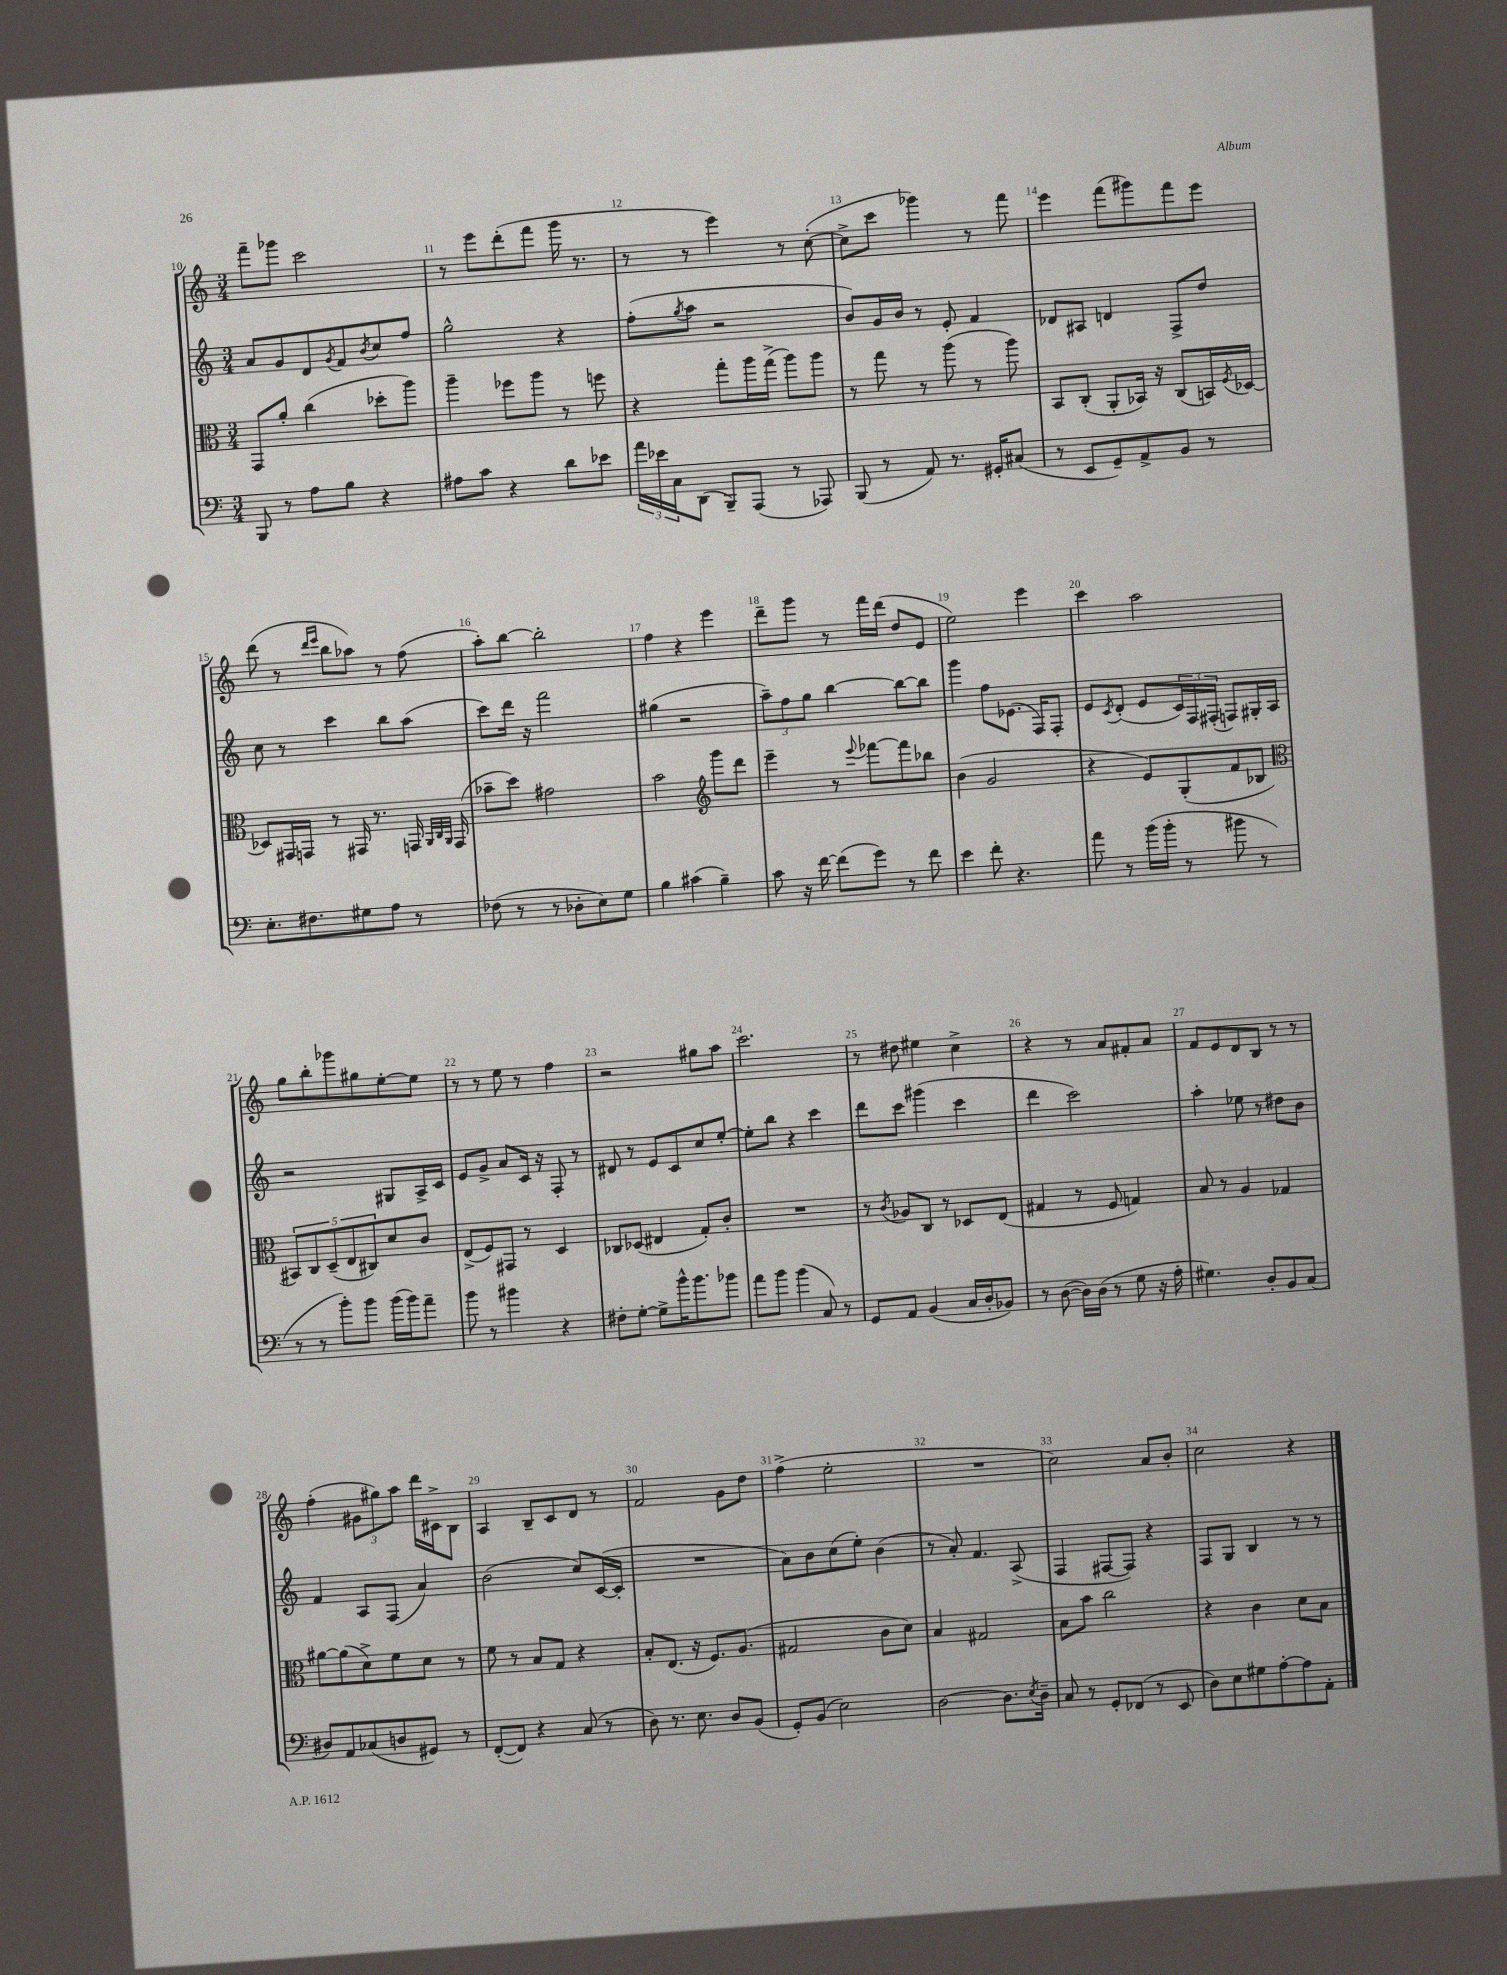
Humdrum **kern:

**kern	**kern	**kern	**kern
*staff4	*staff3	*staff2	*staff1
*clefF4	*clefC3	*clefG2	*clefG2
*k[]	*k[]	*k[]	*k[]
*M3/4	*M3/4	*M3/4	*M3/4
8BBB	8GG	8a	8fff~
8r	8a'	8g	8ggg-
8A	(4cc	8d	2ccc
.	.	8qg	.
8B	.	8f	.
.	.	8qb	.
4r	8dd-'	8cc	.
.	8aa)	8ff	.
=	=	=	=
8A#	4aa~	2gg^^	8r
8c	.	.	8eee
4r	8ff-	.	(8ddd'
.	8aa	.	8fff
8d	8r	4r	16ggg
.	.	.	8.r
8e-	8ff	.	.
=	=	=	=
24a	4r	(8ff'	8r
24e-	.	.	.
24C	.	.	.
.	.	8qgg	.
(8DD	.	8aa	8r
8BBB~)	8gg'	2r	4eee)
(8AAA	16aa	.	.
.	(16gg^	.	.
8r	8aa)	.	8r
8AAA-)	8aa	.	([8cc'
=	=	=	=
(8BBB	8r	8b)	8cc^]
8r	8gg	16g	8ccc
.	.	16b	.
8AA)	8r	8r	4ggg-)
8.r	(8aa	8e'	.
.	8r	4f	8r
16GG#'	.	.	.
(8C#	8aa)	.	8fff
=	=	=	=
8r	8BB	8d-	4eee
8EE	(8C'	8A#	.
8GG~)	8AA'	4d	(8fff
8AA^	16BB-)	.	8ggg#)
.	16r	.	.
8BB	(8C	8F^	8fff
8r	16BB)	8dd	8eee
.	8qF	.	.
.	[16D-	.	.
=	=	=	=
8.E'	8D-]	8cc	(8ddd
.	16GG#	8r	8r
8.F#	16GG	.	.
.	.	.	16qqddd
.	.	.	16qqeee
.	8r	4ccc	8bb
8G#	16GG#	.	8aa-)
.	8.r	.	.
8A	.	8bb	8r
8r	16GG	(8aa	(8ff
.	32qqAA	.	.
.	32qqC	.	.
.	32qqAA	.	.
.	(16GG	.	.
=	=	=	=
(8F-	8b-~	8ccc)	8aa')
8r	8dd)	16ddd	[8bb
.	.	16r	.
8r	2g#	2fff	2bb']
8D-'	.	.	.
8E)	.	.	.
8G	.	.	.
=	=	=	=
4B	2b	(4gg#	4ff
(4c#	.	2r	4r
*	*clefG2	*	*
4B~)	8ggg	.	4eee
.	8ddd	.	.
=	=	=	=
8c	4eee~	12aa~)	8ddd~
.	.	12ff	.
16r	.	.	8ggg
.	.	12gg	.
[16f	.	.	.
(8f]	8r	[4bb	8r
.	8qqeee	.	.
8g)	[8fff-	.	16fff
.	.	.	(16ddd
8r	8fff-]	8bb_	8dd
8f	8bb-	8bb]	8e
=	=	=	=
4e	(4b	4ggg	2ee)
8f'	2g	8ff	.
4.r	.	(8.e-	.
.	.	.	4eee
.	.	16F)	.
.	.	8F'	.
=	=	=	=
8a	4r	8e	4ccc
.	.	8qc	.
8r	.	(8d'	.
(16b	8e)	8e	2aa
16b'	.	.	.
8r	(8G'	24c)	.
.	.	24F	.
.	.	(24F#'	.
8b#	8f	8F)	.
8r	8B-	16G#'	.
.	.	16A	.
=	=	=	=
*	*clefC3	*	*
8r	10BB#)	2r	8gg
.	10C	.	.
8r	.	.	8bb'
.	(10D~	.	.
8b')	.	.	8ggg-
.	10E	.	.
8b	.	.	8gg#
.	10C#)	.	.
(16b	8d	8G#	[8ee'
16b)	.	.	.
8a~	8c	16A^	8ee]
.	.	16c	.
=	=	=	=
8b	(8E^	8e	8r
8r	8F)	8g^	8r
4b#	8GG#	8a	8ee
.	8r	16c	8r
.	.	16r	.
4r	4D	8F'	4ff
.	.	8r	.
=	=	=	=
8F#'	8C-	8d#	2r
[8G'	(8D-	8r	.
8G^]	4E#	8e	.
16b^^	.	8c	.
8.b	.	.	.
.	8G')	8cc	8gg#
8b-	8c'	[8ee'	8aa
=	=	=	=
8a	2.r	8ee']	2.ccc
8b	.	8bb	.
(4b	.	4r	.
8C)	.	4ccc	.
8r	.	.	.
=	=	=	=
8GG	8r	8ddd	8r
.	8qc	.	.
8AA	8A-	8ccc	8dd#
(4BB	8C	(4ggg#	4ee#
.	8r	.	.
16C	8D-	4ccc	4cc^
16D'	.	.	.
8BB-)	(8E	.	.
=	=	=	=
8r	4G#	4ddd	4r
([8D	.	.	.
16D])	8r	2ccc)	8r
(16D	.	.	.
8r	8F	.	8a
8G	4G)	.	8f#'
16r	.	.	8a
16A'	.	.	.
=	=	=	=
4.G#)	8B	4aa'	8f
.	8r	.	8e
.	4A	8ee-	8d
8D'	.	8r	8B
8BB	4G-	8dd#	8r
(8C	.	8b	8r
=	=	=	=
8D#)	[8a#	4f	(4ff'
8AA	(8a#]	.	.
(8C-	8d^)	8A	12g#
.	.	.	12gg#)
8D	8f	(8F	.
.	.	.	12aa
8GG#)	8d	4a)	16ddd
.	.	.	16c#^
8r	8r	.	8B
=	=	=	=
([8FF'	8f	(2b	4A
8FF])	8r	.	.
4r	8B	.	8B~
.	8G	.	8c
(8C	4r	8cc)	8d
8r	.	([16c	8r
.	.	16c']	.
=	=	=	=
8D)	8B'	2.r	2f
8.r	(8.E	.	.
8.E	16r	.	.
.	8.F)	.	.
8D	.	.	8g
.	(8.A	.	.
(8BB	.	.	8dd
=	=	=	=
8GG')	2G#	8a)	(4ff^
(8BB	.	8b	.
2E)	.	(8cc	2ee'
.	.	8ee')	.
.	8c	(4b	.
.	8d)	.	.
=	=	=	=
[2D	4B	8r	2.r
.	.	8a')	.
.	2G#	4.f	.
8.D]	.	.	.
.	.	(8A^	.
8qE	.	.	.
16D~	.	.	.
=	=	=	=
8C	8B	4F	2cc)
8r	8b	.	.
8GG'	2cc	[8F#	.
(8FF-	.	8F#])	.
8r	.	4r	8a
8EE	.	.	8b'
=	=	=	=
8D)	4r	8F	2cc
8E	.	8G	.
8G#	4c	4B	.
[8A'	.	.	.
8A]	8d	8r	4r
8AA'	8B	8r	.
==	==	==	==
*-	*-	*-	*-
